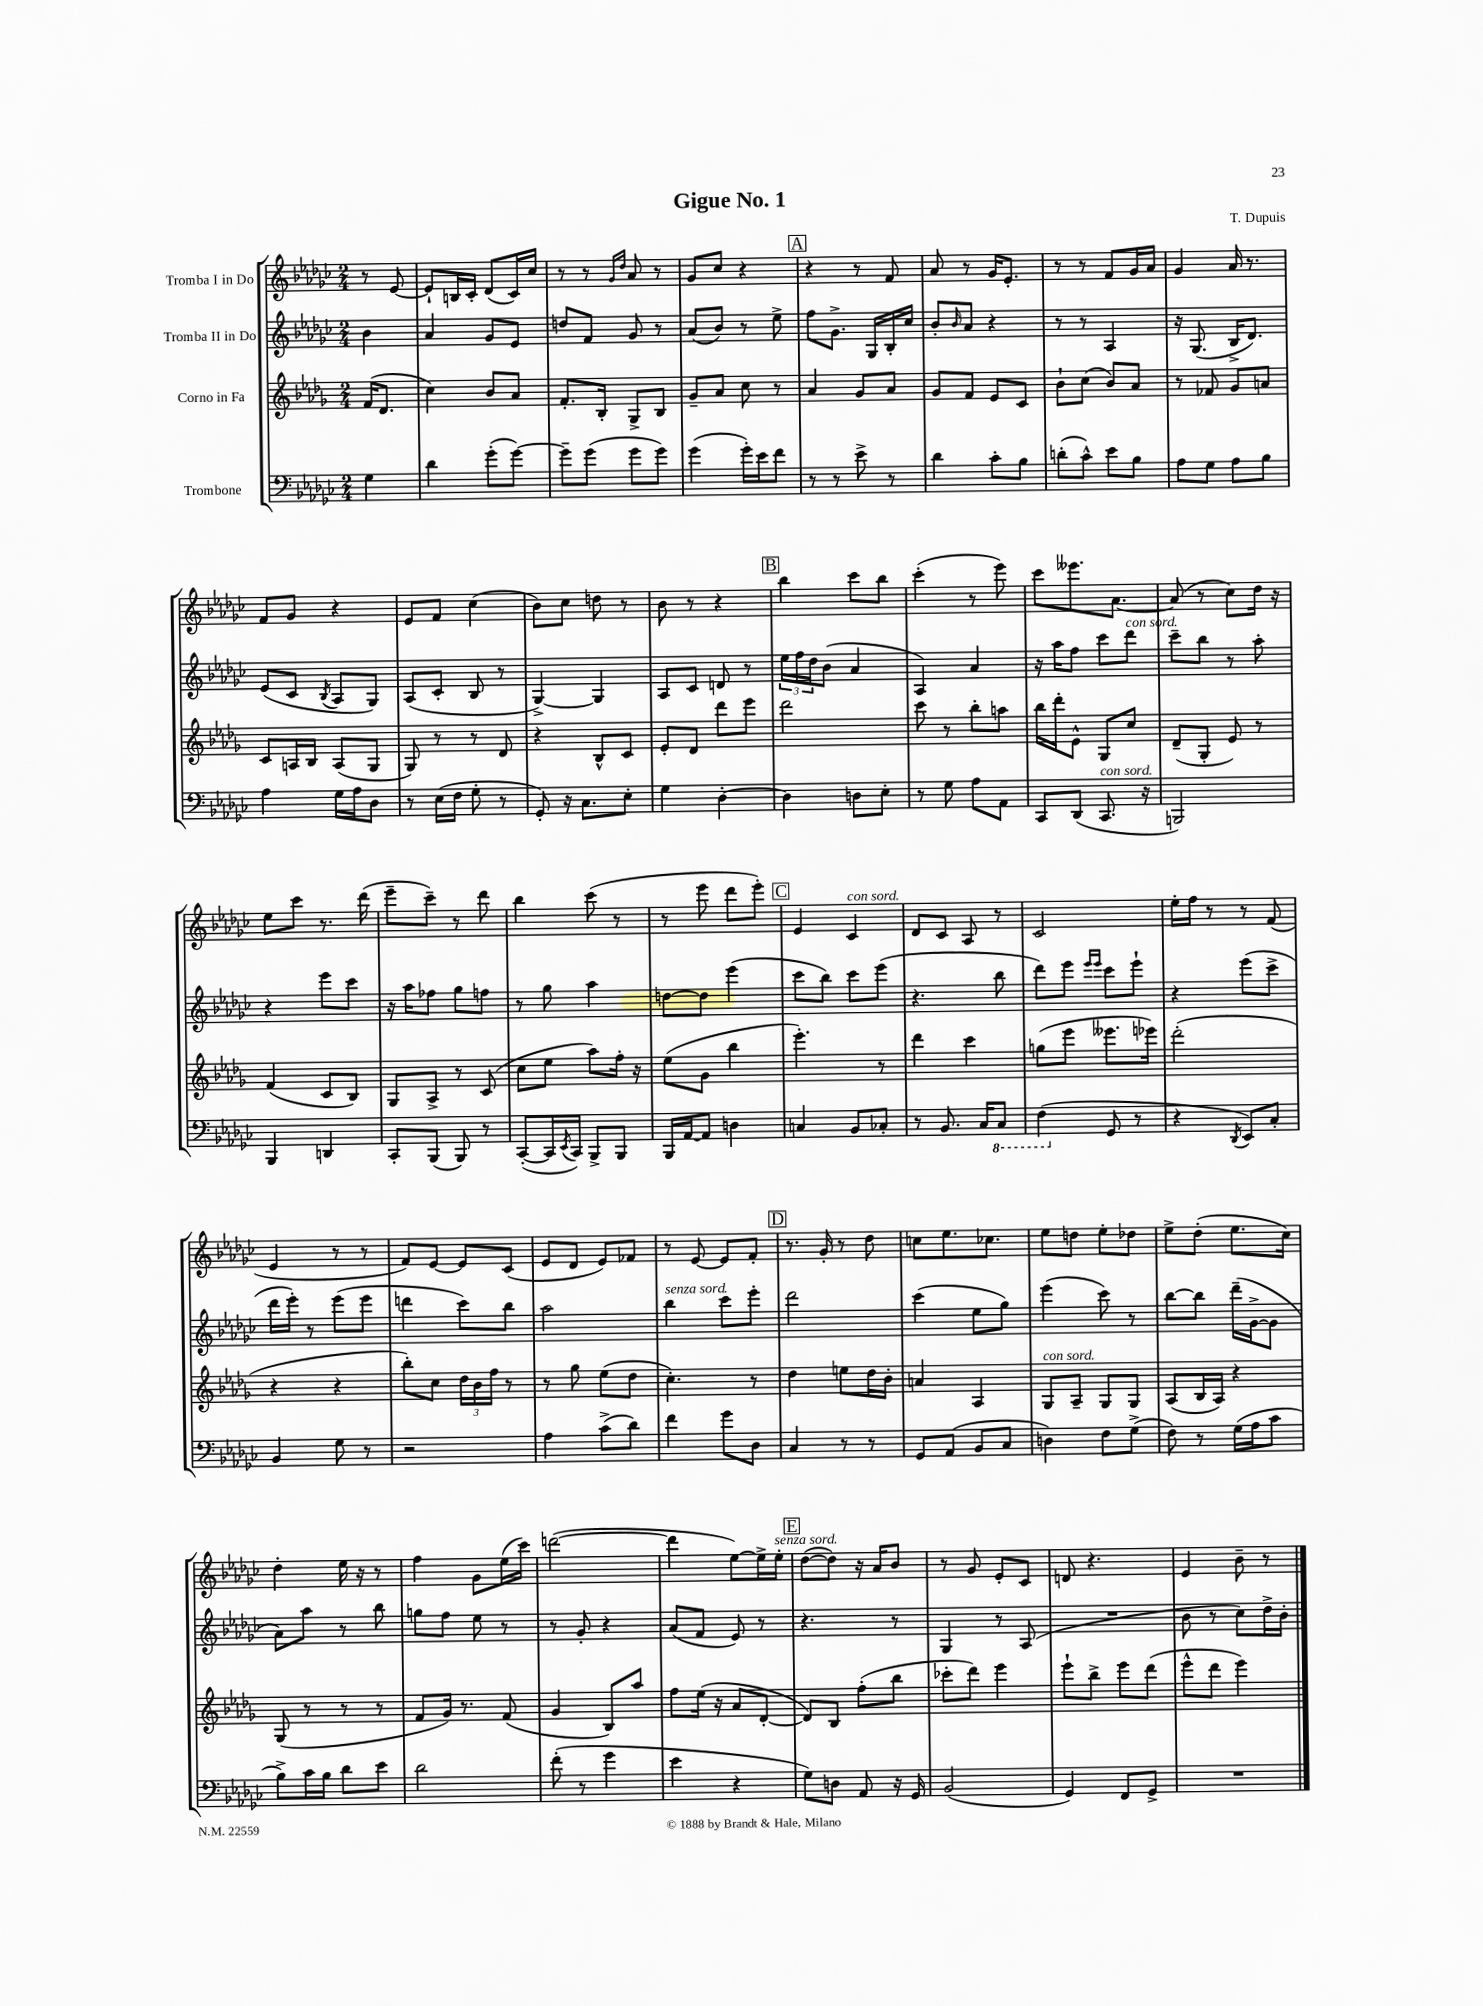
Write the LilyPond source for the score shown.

\header { title = "Gigue No. 1" composer = "T. Dupuis" }
<<
\new StaffGroup <<
\new Staff = "s0" \with { instrumentName = "Tromba I in Do" } {
    \clef treble \key ges \major \numericTimeSignature \time 2/4 \partial 4
    r8 ees'8~ |
    ees'8-! b16 ces'16-. des'8( ces'16) ces''16 |
    r8 r8 \grace { ges'16 des''16 } aes'8 r8 |
    ges'8 ces''8 r4 |
    \mark \markup { \box "A" } r4 r8 f'8 |
    aes'8 r8 ges'16 ees'8.-. |
    r8 r8 f'8 ges'16 aes'16 |
    ges'4 aes'16 r8. |
    f'8 ges'8 r4 |
    ees'8 f'8 ces''4( |
    bes'8) ces''8 d''8 r8 |
    bes'8 r8 r4 |
    \mark \markup { \box "B" } bes''4 ces'''8 bes''8 |
    ces'''4-.( r8 ees'''8) |
    ces'''8 eeses'''8. aes'8.~ |
    aes'8( r8 ces''8) des''16 r16 |
    ees''8 ces'''8 r8. des'''16( |
    ees'''8-- ces'''8--) r8 des'''8 |
    bes''4 ces'''8( r8 |
    r8 ees'''8 des'''8 ees'''8-.) |
    \mark \markup { \box "C" } ees'4 ces'4^\markup { \italic "con sord." } |
    des'8 ces'8 aes8 r8 |
    ces'2 |
    ees''16-. f''16 r8 r8 f'8( |
    ees'4 r8 r8 |
    f'8) ees'8~ ees'8 ces'8( |
    ees'8 des'8 ees'8) fes'8 |
    r8 ees'8~ ees'8 f'8-. |
    \mark \markup { \box "D" } r8. ges'16-. r8 des''8 |
    c''8 ees''8. ces''8. |
    ees''8 d''8 ees''8-. des''8 |
    ees''8-> des''8-.( ees''8. ces''16) |
    des''4-. ees''16 r16 r8 |
    f''4 ges'8 ees''16( ces'''16) |
    d'''2~( |
    d'''4 ees''8~) ees''16-> ees''16-.^\markup { \italic "senza sord." } |
    \mark \markup { \box "E" } des''8~( des''8) r16 aes'16 bes'8 |
    r8 ges'8 ees'8-. ces'8 |
    d'8 r4. |
    ees'4 bes'8-- r8 \bar "|." |
}
\new Staff = "s1" \with { instrumentName = "Tromba II in Do" } {
    \clef treble \key ges \major \numericTimeSignature \time 2/4 \partial 4
    bes'4 |
    aes'4 ges'8 ees'8 |
    d''8 f'8 ges'8 r8 |
    aes'8( bes'8) r8 ees''8-> |
    \mark \markup { \box "A" } f''8 ges'8.-> ges16 bes16-. ces''16 |
    bes'8-. \grace { bes'16 } aes'8 r4 |
    r8 r8 aes4 |
    r16 ges8.( bes16-> des'8.) |
    ees'8( ces'8 \acciaccatura { bes8 } aes8 ges8) |
    aes8( ces'8-. bes8 r8 |
    ges4~->) ges4 |
    aes8 ces'8 d'8 r8 |
    \mark \markup { \box "B" } \tuplet 3/2 { ees''16 f''16 des''16 } bes'8( aes'4 |
    aes4) aes'4 |
    r16 aes''16 f''8 ces'''8 des'''8^\markup { \italic "con sord." } |
    ces'''8-- bes''8 r8 aes''8-. |
    r4 ees'''8 ces'''8 |
    r16 aes''16 fes''8 ges''8 f''8 |
    r8 ges''8 aes''4 |
    d''8~ d''8 ees'''4( |
    \mark \markup { \box "C" } ces'''8 bes''8) ces'''8 ees'''8( |
    r4. bes''8 |
    des'''8) ees'''8 \grace { ees'''16 ees'''16 } ces'''8 ees'''8-! |
    r4 ees'''8( ces'''8-> |
    des'''16 ees'''16-.) r8 ees'''8( ees'''8 |
    d'''4 ces'''8) bes''8 |
    aes''2 |
    bes''4^\markup { \italic "senza sord." } ces'''8 ees'''8-. |
    \mark \markup { \box "D" } des'''2 |
    ces'''4( ees''8 ges''8) |
    ees'''4( ces'''8) r8 |
    bes''8~ bes''8 des'''16--( ges'16~-> ges'8 |
    aes'8) aes''8 r8 bes''8 |
    g''8 f''8 ees''8 r8 |
    r8 ges'8-. r4 |
    aes'8( f'8 ees'8) r8 |
    \mark \markup { \box "E" } r4. r8 |
    ges4 r8 aes8( |
    R2 |
    bes'8 r8 ces''8) des''16-> bes'16-. \bar "|." |
}
\new Staff = "s2" \with { instrumentName = "Corno in Fa" } {
    \clef treble \key des \major \numericTimeSignature \time 2/4 \partial 4
    f'16( des'8. |
    c''4) bes'8 aes'8 |
    f'8.-. bes16-. ges8-> bes8 |
    ges'8-- aes'8 c''8 r8 |
    \mark \markup { \box "A" } aes'4 ges'8 aes'8 |
    ges'8 f'8 ees'8 c'8 |
    bes'8-! c''8( bes'8) aes'8 |
    r8 fes'8 ges'8 a'8 |
    c'8 a16 bes16 a8( ges8 |
    ges8) r8 r8 des'8 |
    r4 bes8-^ c'8 |
    ees'8-. des'8 des'''8 ees'''8 |
    \mark \markup { \box "B" } des'''2 |
    c'''8 r8 bes''8-. a''8 |
    bes''16 des'''16-. ees'8-^ ges8 c''8 |
    des'8--( ges8-. ees'8) r8 |
    f'4( c'8 bes8) |
    ges8 aes8-> r8 c'8( |
    c''8 ees''8 aes''8) f''16-. r16 |
    ees''8( ges'8 bes''4 |
    \mark \markup { \box "C" } ees'''4.-.) r8 |
    des'''4 c'''4 |
    g''8( ees'''8 eeses'''8. ees'''16) |
    des'''2-.( |
    r4 r4 |
    bes''8-.) c''8 \tuplet 3/2 { des''16 bes'16 f''16 } r8 |
    r8 ges''8 ees''8( des''8 |
    c''4.-.) r8 |
    \mark \markup { \box "D" } des''4 e''8 des''16 bes'16-. |
    a'4 aes4 |
    ges8^\markup { \italic "con sord." } aes8-- ges8 ges8 |
    aes8( bes16 aes16) r4 |
    ges8( r8 r8 r8 |
    f'8 ges'16) r8. f'8( |
    ges'4 bes8) aes''8 |
    f''8 ees''16( r16 aes'8 des'8~-. |
    \mark \markup { \box "E" } des'8) bes8 f''8-.( bes''8 |
    ces'''8-. des'''8) ees'''4 |
    ees'''8-! bes''8-> ees'''8 des'''8( |
    ees'''8-^ des'''8 ees'''4) \bar "|." |
}
\new Staff = "s3" \with { instrumentName = "Trombone" } {
    \clef bass \key ges \major \numericTimeSignature \time 2/4 \partial 4
    ges4 |
    des'4 ges'8-.( ges'8~) |
    ges'8-- ges'8( ges'8 ges'8) |
    ges'4( ges'16-.) ees'16 f'8 |
    \mark \markup { \box "A" } r8 r8 ees'8-> r8 |
    des'4 ces'8-. bes8 |
    d'8-.( ces'8-^) ees'8 bes8 |
    aes8 ges8 aes8 bes8 |
    aes4 ges16 aes16 des8 |
    r8 ees16( f16 ges8-. r8 |
    ges,8-.) r16 ces8. ees8-. |
    ges4 des4~-. |
    \mark \markup { \box "B" } des4 d8 ees8-. |
    r8 ges8 aes8 aes,8 |
    ces,8 des,8( ces,8.^\markup { \italic "con sord." } r16 |
    b,,2) |
    bes,,4 d,4 |
    ces,8-. bes,,8( bes,,8) r8 |
    ces,8~-.( ces,16 \acciaccatura { ees,8 } ces,16) bes,,8-> bes,,8 |
    bes,,16 aes,16~ aes,8 d4 |
    \mark \markup { \box "C" } c4 bes,8 ces8-. |
    r8 bes,8. ces16 \ottava #-1 ces,8 |
    f,4( \ottava #0 ges,8 r8 |
    r4 \acciaccatura { des,8 } ees,8) ces8-. |
    bes,4 ges8 r8 |
    r2 |
    aes4 ces'8->( des'8) |
    f'4 ges'8 des8 |
    \mark \markup { \box "D" } ces4 r8 r8 |
    ges,8 aes,8( bes,8 ces8 |
    d4) f8 ges8->( |
    f8) r8 ges16( aes16 ces'8 |
    bes8->) ces'16 bes16 des'8 ees'8 |
    des'2 |
    f'8-.( r8 ges'4 |
    ees'4 r4 |
    \mark \markup { \box "E" } ges8) d8 aes,8 r16 ges,16 |
    bes,2( |
    ges,4) f,8 ges,8-> |
    R2 \bar "|." |
}
>>
>>
\layout { \context { \Score \remove "Bar_number_engraver" } }
